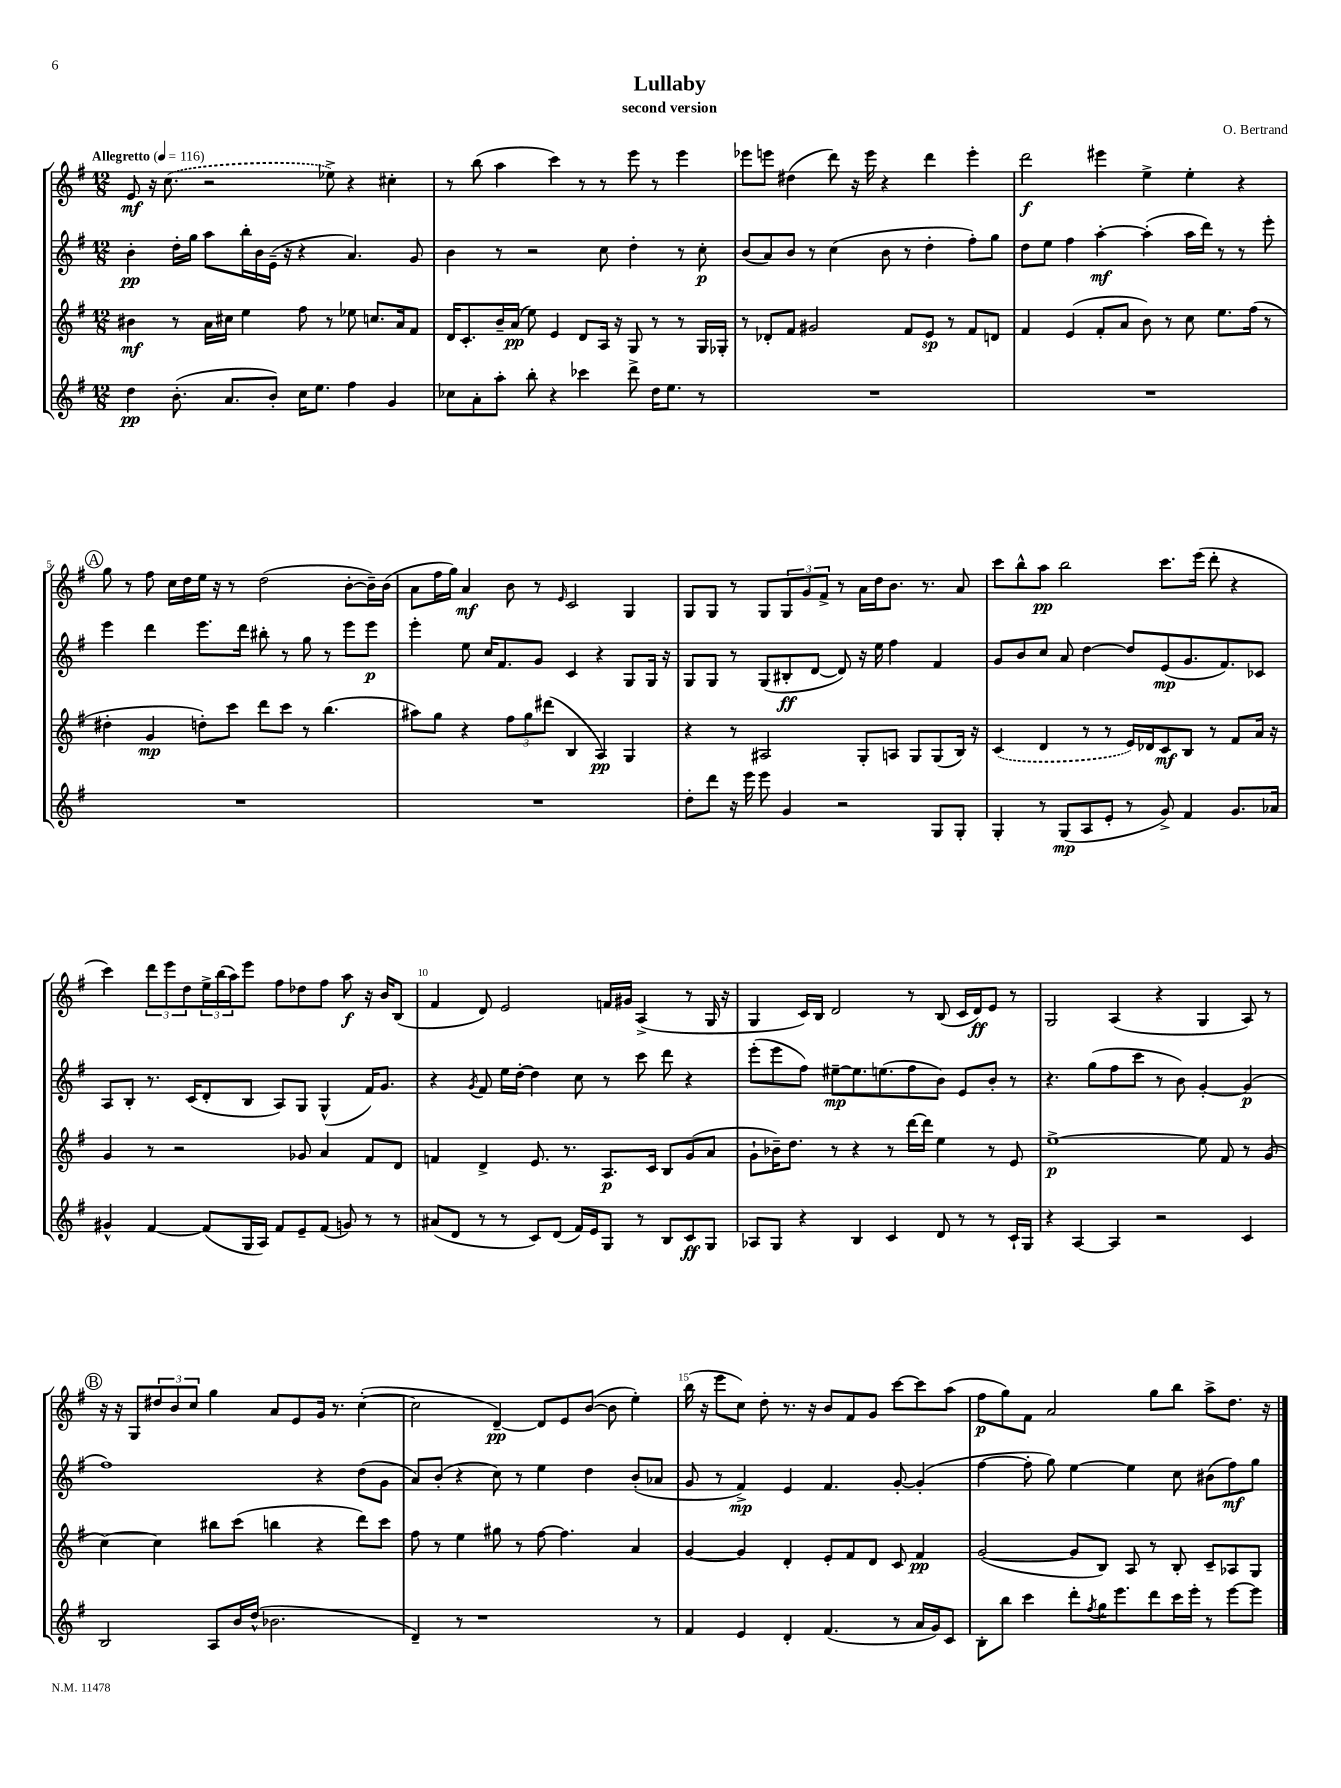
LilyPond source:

\header { title = "Lullaby" composer = "O. Bertrand" subtitle = "second version" }
<<
\new StaffGroup <<
\new Staff = "s0" {
    \clef treble \key g \major \numericTimeSignature \time 12/8 \tempo "Allegretto" 4 = 116
    e'8\mf r16 \once \slurDashed c''8.( r2 ees''8->) r4 cis''4-. |
    r8 b''8( a''4 c'''4) r8 r8 e'''8 r8 e'''4 |
    ees'''8 e'''8 dis''4( d'''8) r16 e'''16 r4 d'''4 e'''4-. |
    d'''2\f eis'''4 e''4-> e''4-. r4 |
    \mark \markup { \circle "A" } g''8 r8 fis''8 c''16 d''16 e''16 r16 r8 d''2( b'8~-. b'16--) b'16( |
    a'8 fis''16 g''16) a'4\mf b'8 r8 \grace { e'16 } c'2 g4 |
    g8 g8 r8 g8 \tuplet 3/2 { g8 g'8 fis'8-> } r8 a'16 d''16 b'8. r8. a'8 |
    c'''8 b''8-^ a''8\pp b''2 c'''8. e'''16( d'''8-. r4 |
    c'''4) \tuplet 3/2 { d'''8 e'''8 d''8 } \tuplet 3/2 { e''16-> b''16( a''16) } e'''8 fis''8 des''8 fis''8 a''8\f r16 b'16 b8( |
    fis'4 d'8) e'2 f'16 gis'16 a4->( r8 g16 r16 |
    g4 c'16) b16 d'2 r8 b8( c'16 d'16\ff) e'8 r8 |
    g2 a4( r4 g4 a8) r8 |
    \mark \markup { \circle "B" } r16 r16 g8 \tuplet 3/2 { dis''8 b'8 c''8 } g''4 a'8 e'8 g'16 r8. c''4~-.( |
    c''2 d'4~--\pp) d'8 e'8 b'8~( b'8 e''4-.) |
    b''16( r16 e'''8 c''8) d''8-. r8. r16 b'8 fis'8 g'8 c'''8~ c'''8 a''8( |
    fis''8\p g''8) fis'8 a'2 g''8 b''8 a''8-> d''8. r16 \bar "|." |
}
\new Staff = "s1" {
    \clef treble \key g \major \numericTimeSignature \time 12/8
    b'4-.\pp d''16-. g''16 a''8 b''16-. b'16 e'16--( r16 r4 a'4.) g'8 |
    b'4 r8 r2 c''8 d''4-. r8 c''8-.\p |
    b'8( a'8) b'8 r8 c''4( b'8 r8 d''4-. fis''8-.) g''8 |
    d''8 e''8 fis''4 a''4~-.\mf a''4-.( a''16 d'''16) r8 r8 e'''8-. |
    \mark \markup { \circle "A" } e'''4 d'''4 e'''8. d'''16 bis''8-. r8 g''8 r8 e'''8 e'''8\p |
    e'''4-. e''8 c''16 fis'8. g'8 c'4 r4 g8 g16 r16 |
    g8 g8 r8 g8( bis8-.\ff d'8~ d'8) r16 e''16 fis''4 fis'4 |
    g'8 b'8 c''8 a'8 d''4~ d''8 e'8\mp( g'8. fis'8.) ces'8 |
    a8 b8-. r8. c'16( d'8-. b8 a8) g8 g4-^( fis'16) g'8. |
    r4 \acciaccatura { g'8 } fis'8 e''16 d''16~-. d''4 c''8 r8 c'''8 d'''8 r4 |
    e'''8-.( e'''8 fis''8) eis''8~--\mp eis''8. e''8.( fis''8 b'8) e'8 b'8-. r8 |
    r4. g''8( fis''8 c'''8 r8 b'8) g'4~-. g'4\p( |
    \mark \markup { \circle "B" } fis''1) r4 d''8( g'8 |
    a'8) b'8-.( r4 c''8) r8 e''4 d''4 b'8-.( aes'8 |
    g'8 r8 fis'4->\mp) e'4 fis'4. g'8~-. g'4-.( |
    fis''4~ fis''8-. g''8) e''4~ e''4 c''8 bis'8( fis''8\mf) g''8 \bar "|." |
}
\new Staff = "s2" {
    \clef treble \key g \major \numericTimeSignature \time 12/8
    bis'4\mf r8 a'16 cis''16 e''4 fis''8 r8 ees''8 c''8. a'16 fis'8 |
    d'16 c'8.-. b'16-- a'16\pp( e''8) e'4 d'8 a16 r16 g8 r8 r8 g16 ges16-. |
    r8 des'8-. fis'8 gis'2 fis'8 e'8\sp r8 fis'8 d'8 |
    fis'4 e'4( fis'8-. a'8 b'8) r8 c''8 e''8. fis''16( r8 |
    \mark \markup { \circle "A" } dis''4-. g'4\mp d''8-.) c'''8 d'''8 c'''8 r8 b''4.( |
    ais''8) g''8 r4 \tuplet 3/2 { fis''8 g''8 dis'''8( } b4 a4\pp) g4 |
    r4 r8 ais2 g8-. a8 g8 g8( b16) r16 |
    \once \slurDashed c'4( d'4 r8 r8 e'16) des'16 c'8\mf b8 r8 fis'8 a'16 r16 |
    g'4 r8 r2 ges'8 a'4 fis'8 d'8 |
    f'4 d'4-> e'8. r8. a8.\p c'16 b8 g'8( a'8 |
    g'8-! bes'16--) d''8. r8 r4 r8 d'''16~ d'''16 e''4 r8 e'8 |
    e''1~->\p e''8 fis'8 r8 g'8( |
    \mark \markup { \circle "B" } c''4~) c''4 bis''8 c'''8( b''4 r4 d'''8) c'''8 |
    fis''8 r8 e''4 gis''8 r8 fis''8~ fis''4. a'4 |
    g'4~ g'4 d'4-. e'8-. fis'8 d'8 c'8 fis'4\pp |
    g'2~( g'8 b8) a8 r8 b8-. c'8-- aes8 g8 \bar "|." |
}
\new Staff = "s3" {
    \clef treble \key g \major \numericTimeSignature \time 12/8
    d''4\pp b'8.-.( a'8. b'8-.) c''16 e''8. fis''4 g'4 |
    ces''8 a'8-. a''8-. b''8-. r4 ces'''4 d'''8-> d''16 e''8. r8 |
    R1. |
    R1. |
    \mark \markup { \circle "A" } R1. |
    R1. |
    d''8-. d'''8 r16 e'''16 e'''8 g'4 r2 g8 g8-. |
    g4-. r8 g8\mp( a8 e'8-. r8 g'8->) fis'4 g'8. aes'16 |
    gis'4-^ fis'4~ fis'8( g16 a16) fis'8 e'8-- fis'8( g'8) r8 r8 |
    ais'8( d'8 r8 r8 c'8) d'8( fis'16) e'16 g8 r8 b8 c'8\ff g8 |
    aes8 g8 r4 b4 c'4 d'8 r8 r8 c'16-! g16 |
    r4 a4~ a4 r2 c'4 |
    \mark \markup { \circle "B" } b2 a8 b'16 d''16-^( bes'2. |
    d'4--) r8 r1 r8 |
    fis'4 e'4 d'4-. fis'4.( r8 a'16 g'16) c'8 |
    b8-. b''8 c'''4 d'''8-. \acciaccatura { fis''8 } g''16 e'''8. d'''8 c'''16 e'''16-. r8 e'''8~ e'''8 \bar "|." |
}
>>
>>
\layout { \context { \Score \override BarNumber.break-visibility = ##(#f #t #t) barNumberVisibility = #(every-nth-bar-number-visible 5) } }
